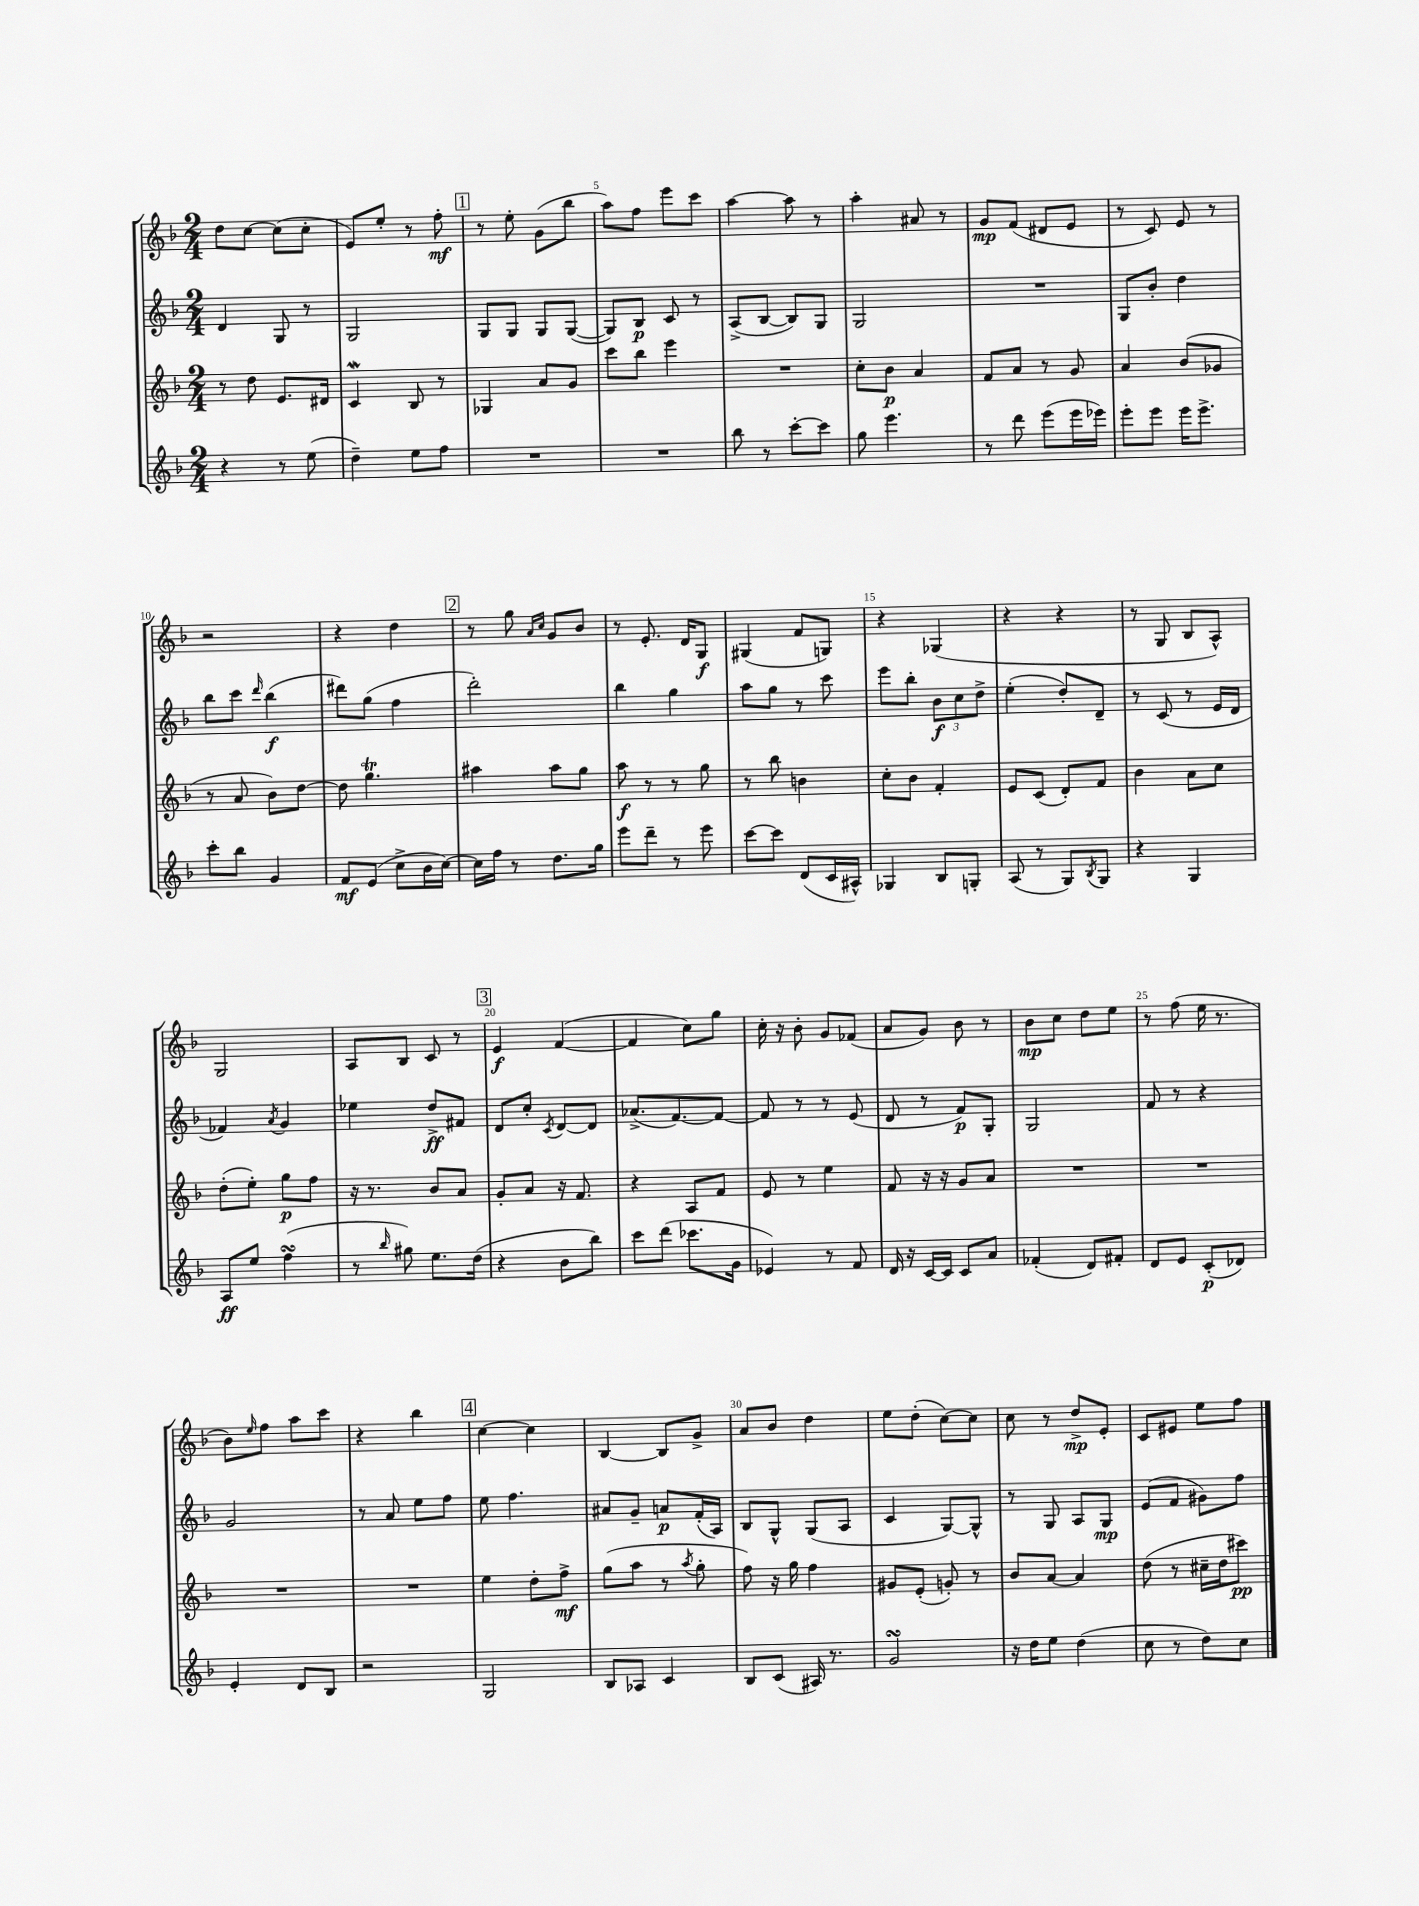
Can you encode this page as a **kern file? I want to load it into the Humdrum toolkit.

**kern	**kern	**kern	**kern
*staff4	*staff3	*staff2	*staff1
*clefG2	*clefG2	*clefG2	*clefG2
*k[b-]	*k[b-]	*k[b-]	*k[b-]
*M2/4	*M2/4	*M2/4	*M2/4
4r	8r	4d	8dd
.	8dd	.	[8cc
8r	8.e	8G	(8cc]
(8ee	.	8r	8cc'
.	16d#	.	.
=	=	=	=
4dd~)	4c	2G	8e)
.	.	.	8ee'
8ee	8B-	.	8r
8ff	8r	.	8ff'
=	=	=	=
2r	4G-	8G	8r
.	.	8G	8ee'
.	8a	8G	(8g
.	8g	([8G	8bb-
=	=	=	=
2r	8ccc	8G])	8aa)
.	8bb-	8B-	8ff
.	4eee	8c	8eee
.	.	8r	8ccc
=	=	=	=
8bb-	2r	(8A^	[4aa
8r	.	[8B-	.
[8ccc'	.	8B-])	8aa]
8ccc]	.	8G	8r
=	=	=	=
8gg	8cc'	2G	4aa'
4.eee	8b-	.	.
.	4a	.	8a#
.	.	.	8r
=	=	=	=
8r	8f	2r	8g
8ddd	8a	.	(8f
(8eee	8r	.	8d#
16eee	8g	.	8e
16eee-)	.	.	.
=	=	=	=
8eee'	4a	8G	8r
8eee	.	8b-'	8c)
16eee	(8b-	4dd	8e
8.eee^	.	.	.
.	8g-	.	8r
=	=	=	=
8ccc'	8r	8bb-	2r
8bb-	8a	8ccc	.
.	.	16qqddd	.
4g	8b-)	(4bb-	.
.	[8dd	.	.
=	=	=	=
8f	8dd]	8ddd#)	4r
(8e	4.gg	(8gg	.
8cc^	.	4ff	4dd
16b-	.	.	.
[16cc)	.	.	.
=	=	=	=
16cc]	4aa#	2ddd')	8r
16ff	.	.	.
8r	.	.	8gg
.	.	.	16qqa
.	.	.	16qqcc
8.dd	8aa#	.	8g
.	8gg	.	8b-
16gg	.	.	.
=	=	=	=
8eee	8aa	4bb-	8r
8ddd~	8r	.	8.e'
8r	8r	4gg	.
.	.	.	16d
8eee	8gg	.	8G
=	=	=	=
[8ccc	8r	8aa	(4G#
8ccc]	8bb-	8gg	.
(8d	4b	8r	8f
16c	.	8ccc	8G)
16A#^^)	.	.	.
=	=	=	=
4G-	8cc'	8eee	4r
.	8b-	8bb-'	.
8B-	4f'	12b-	(4G-
.	.	12cc	.
8G'	.	.	.
.	.	12dd^	.
=	=	=	=
(8A	8e	(4ee'	4r
8r	(8c	.	.
8G)	8d')	8dd')	4r
8qB-	.	.	.
8G	8f	8d~	.
=	=	=	=
4r	4b-	8r	8r
.	.	(8c	8G
4G	8a	8r	8B-
.	8cc	16e	8A^^)
.	.	16d	.
=	=	=	=
8A	(8dd'	4f-)	2G
8ee	8ee')	.	.
.	.	8qa	.
(4ff	8gg	4g	.
.	8ff	.	.
=	=	=	=
8r	16r	4ee-	8A
.	8.r	.	.
16qqbb-	.	.	.
8gg#)	.	.	8B-
8.ee	8b-	8dd^	8c
.	8a	8f#	8r
(16dd	.	.	.
=	=	=	=
4r	8g'	8d	4e
.	8a	8cc'	.
.	.	8qc	.
8b-	16r	[8d	([4f
.	8.f	.	.
8bb-)	.	8d]	.
=	=	=	=
8ccc	4r	(8.a-^	4f]
(8ddd	.	.	.
.	.	[8.f)	.
8.ccc-	8A	.	8cc)
.	8f	8f_	8gg
16g	.	.	.
=	=	=	=
4e-)	8e	8f]	16cc'
.	.	.	16r
.	8r	8r	8b-'
8r	4ee	8r	8g
8f	.	(8e	(8f-
=	=	=	=
16d	8f	8d	8a
16r	.	.	.
[16c	16r	8r	8g)
16c]	16r	.	.
8c	8g	8f)	8b-
8a	8a	8G'	8r
=	=	=	=
(4f-'	2r	2G	8b-
.	.	.	8cc
8d)	.	.	8dd
8f#'	.	.	8ee
=	=	=	=
8d	2r	8f	8r
8e	.	8r	(8ff
(8c'	.	4r	16ee
.	.	.	8.r
8d-)	.	.	.
=	=	=	=
4e'	2r	2g	8b-)
.	.	.	16qqee
.	.	.	8ff
8d	.	.	8aa
8B-	.	.	8ccc
=	=	=	=
2r	2r	8r	4r
.	.	8a	.
.	.	8ee	4bb-
.	.	8ff	.
=	=	=	=
2G	4ee	8ee	[4cc
.	.	4.ff	.
.	8dd'	.	4cc]
.	8ff^	.	.
=	=	=	=
8B-	(8gg	8a#	[4B-
8A-	8aa	8g~	.
4c	8r	8a	8B-]
.	8qaa	.	.
.	8gg'	(16f'	8g^
.	.	16A)	.
=	=	=	=
8B-	8ff)	8B-	8a
(8c	16r	8G^^	8b-
.	16gg	.	.
16A#)	4ff	(8G	4dd
8.r	.	.	.
.	.	8A	.
=	=	=	=
2g	8g#	4c	8ee
.	(8e'	.	(8dd'
.	8g')	[8G)	[8cc)
.	8r	8G^^]	8cc]
=	=	=	=
16r	8b-	8r	8cc
16dd	.	.	.
8ee	[8a	8G	8r
(4dd	4a]	8A	8dd^
.	.	8G	8e'
=	=	=	=
8cc	(8dd	(8e	8c
8r	8r	8f	8e#
8dd)	16cc#~	8g#)	8ee
.	16dd	.	.
8cc	8ccc#)	8ff	8ff
==	==	==	==
*-	*-	*-	*-
